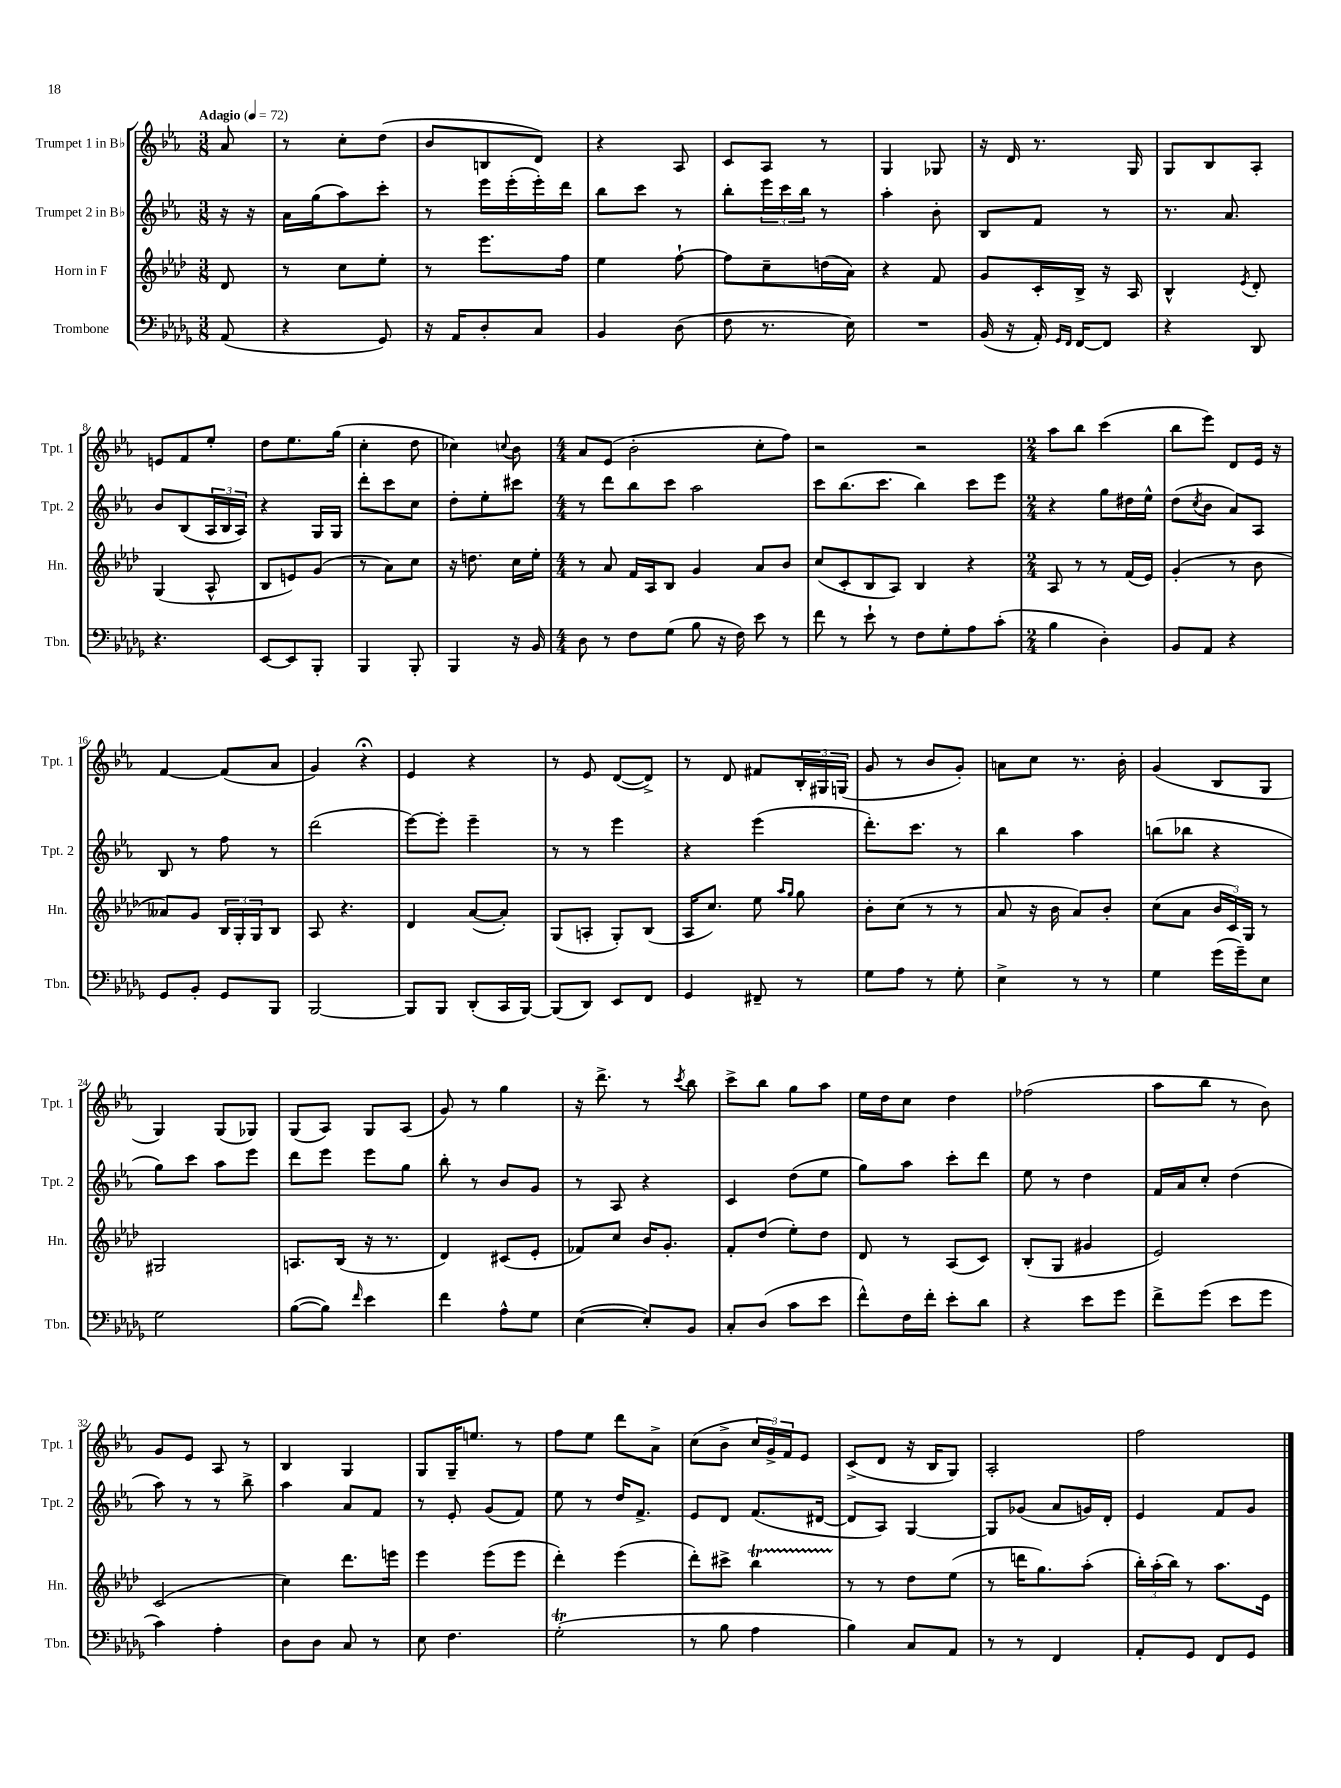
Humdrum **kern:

**kern	**kern	**kern	**kern
*staff4	*staff3	*staff2	*staff1
*clefF4	*clefG2	*clefG2	*clefG2
*k[b-e-a-d-g-]	*k[b-e-a-d-]	*k[b-e-a-]	*k[b-e-a-]
*M3/8	*M3/8	*M3/8	*M3/8
*MM72	*MM72	*MM72	*MM72
(8AA-	8d-	16r	8a-
.	.	16r	.
=	=	=	=
4r	8r	16a-	8r
.	.	(16gg	.
.	8cc	8aa-)	8cc'
8GG-)	8ee-'	8ccc'	(8dd
=	=	=	=
16r	8r	8r	8b-
16AA-	.	.	.
8D-'	8.eee-	16eee-	8B
.	.	(16eee-'	.
8C	.	16eee-')	8d)
.	16ff	16ddd	.
=	=	=	=
4BB-	4ee-	8bb-	4r
.	.	8ccc	.
(8D-	[8ff`	8r	8A-
=	=	=	=
8F	8ff]	8bb-'	8c
8.r	8cc~	24eee-	8A-
.	.	24ccc	.
.	.	24bb-	.
.	(16dd	8r	8r
16E-)	16a-)	.	.
=	=	=	=
4.r	4r	4aa-'	4G
.	8f	8b-'	8G-
=	=	=	=
(16BB-	8g	8B-	16r
16r	.	.	16d
16AA-')	16c'	8f	8.r
16qqGG-	.	.	.
16qqFF	.	.	.
[16FF	16B-^	.	.
8FF]	16r	8r	.
.	16A-	.	16G
=	=	=	=
4r	4B-^^	8.r	8G
.	.	.	8B-
.	.	8.a-	.
.	8qe-	.	.
8DD-	8d-'	.	8A-'
=	=	=	=
4.r	(4G	8b-	8e
.	.	(8B-	8f
.	8A-^^	24A-	8ee-'
.	.	24B-	.
.	.	24A-)	.
=	=	=	=
[8EE-	8B-	4r	8dd
8EE-]	8e)	.	8.ee-
8BBB-'	(8g	16G	.
.	.	16G	(16gg
=	=	=	=
4BBB-	8r	8ddd'	4cc'
.	8a-)	8ccc	.
8BBB-'	8cc	8cc	8dd
=	=	=	=
4BBB-	16r	8dd'	4cc-)
.	8.dd	.	.
.	.	8ee-'	.
.	.	.	8qqcc
16r	16cc	8ccc#	8b-
16BB-	16ee-'	.	.
=	=	=	=
*M4/4	*M4/4	*M4/4	*M4/4
8D-	8r	8r	8a-
8r	8a-	8ddd	(8e-
8F	16f	8bb-	2b-'
.	16A-	.	.
(8G-	8B-	8ccc	.
8B-	4g	2aa-	.
16r	.	.	.
16F)	.	.	.
8e-	8a-	.	8cc'
8r	8b-	.	8ff)
=	=	=	=
8f	(8cc	8ccc	2r
8r	8c'	(8.bb-	.
8e-`	8B-	.	.
.	.	8.ccc	.
8r	8A-)	.	.
8F	4B-	4bb-)	2r
8G-'	.	.	.
8A-	4r	8ccc	.
(8c'	.	8eee-	.
=	=	=	=
*M2/4	*M2/4	*M2/4	*M2/4
4B-	8A-	4r	8aa-
.	8r	.	8bb-
4D-')	8r	8gg	(4ccc
.	(16f	16dd#	.
.	16e-)	16ee-^^	.
=	=	=	=
8BB-	(4g'	(8dd	8bb-
.	.	8qcc	.
8AA-	.	8b-	8eee-)
4r	8r	8a-)	8d
.	8b-	8A-	16e-
.	.	.	16r
=	=	=	=
8GG-	8a--)	8B-	[4f
8BB-'	8g	8r	.
8GG-	24B-	8ff	(8f]
.	24G'	.	.
.	24G	.	.
8BBB-	8B-	8r	8a-
=	=	=	=
[2BBB-	8A-	(2ddd	4g)
.	4.r	.	.
.	.	.	4r;
=	=	=	=
8BBB-]	4d-	[8eee-)	4e-
8BBB-	.	8eee-']	.
(8DD-'	([8a-	4eee-~	4r
16CC	8a-'])	.	.
[16BBB-)	.	.	.
=	=	=	=
(8BBB-]	(8G	8r	8r
8DD-)	8A'	8r	8e-
8EE-	8G')	4eee-	([8d
8FF	(8B-	.	8d^])
=	=	=	=
4GG-	16A-	4r	8r
.	8.cc)	.	.
.	.	.	8d
8FF#~	8ee-	(4eee-	8f#
.	16qqaa-	.	.
.	16qqgg	.	.
8r	8gg	.	24B-'
.	.	.	24G#
.	.	.	(24G
=	=	=	=
8G-	8b-'	8.ddd')	8g
8A-	(8cc	.	8r
.	.	8.ccc	.
8r	8r	.	8b-
8G-'	8r	8r	8g')
=	=	=	=
4E-^	8a-	4bb-	8a
.	16r	.	8cc
.	16b-	.	.
8r	8a-)	4aa-	8.r
8r	8b-'	.	.
.	.	.	16b-'
=	=	=	=
4G-	(8cc	(8bb	(4g
.	8a-	8bb-	.
(16g-	24b-	4r	8B-
.	24c)	.	.
16g-~)	.	.	.
.	24G	.	.
8E-	8r	.	8G
=	=	=	=
2G-	2G#	8gg)	4G)
.	.	8ccc	.
.	.	8aa-	(8G
.	.	8eee-	8G-)
=	=	=	=
([8B-	8.A	8ddd	(8G
8B-])	.	8eee-	8A-)
.	(16B-	.	.
16qqf	.	.	.
4e-	16r	8eee-	8G
.	8.r	.	.
.	.	8gg	(8A-
=	=	=	=
4f	4d-)	8bb-'	8g)
.	.	8r	8r
8A-^^	(8c#	8b-	4gg
8G-	8e-'	8g	.
=	=	=	=
([4E-	8f-)	8r	16r
.	.	.	8.ddd^
.	8cc	8A-	.
8E-'])	16b-	4r	8r
.	8.g'	.	.
.	.	.	8qccc
8BB-	.	.	8bb-
=	=	=	=
8C'	8f'	4c	8ccc^
(8D-	(8dd-	.	8bb-
8c	8ee-')	(8dd	8gg
8e-	8dd-	8ee-	8aa-
=	=	=	=
8f^^)	8d-	8gg)	16ee-
.	.	.	16dd
16F	8r	8aa-	8cc
16f'	.	.	.
8e-'	(8A-	8ccc'	4dd
8d-	8c)	8ddd	.
=	=	=	=
4r	(8B-'	8ee-	(2ff-
.	8G	8r	.
8e-	4g#	4dd	.
8g-	.	.	.
=	=	=	=
8f^	2e-)	16f	8aa-
.	.	16a-	.
(8g-	.	8cc'	8bb-
8e-	.	(4dd	8r
8g-	.	.	8b-)
=	=	=	=
4c)	(2c	8aa-)	8g
.	.	8r	8e-
4A-'	.	8r	8A-
.	.	8bb-^	8r
=	=	=	=
8D-	4cc)	4aa-	4B-
8D-	.	.	.
8C	8.ddd-	8a-	4G
8r	.	8f	.
.	16eee	.	.
=	=	=	=
8E-	4eee-	8r	8G
4.F	.	8e-'	16G~
.	.	.	8.ee
.	(8eee-	(8g	.
.	8eee-	8f)	8r
=	=	=	=
(2G-'	4ddd-')	8ee-	8ff
.	.	8r	8ee-
.	(4eee-	16dd	8ddd
.	.	8.f^	.
.	.	.	8a-^
=	=	=	=
8r	8ddd-')	8e-	(8cc
8B-	8ccc#^	8d	8b-^
4A-	4bb-	(8.f	24cc
.	.	.	24g^)
.	.	.	24f
.	.	.	8e-
.	.	[16d#	.
=	=	=	=
4B-)	8r	8d#]	(8c^
.	8r	8A-)	8d
8C	8dd-	[4G	16r
.	.	.	16B-
8AA-	(8ee-	.	8G)
=	=	=	=
8r	8r	8G]	2A-'
8r	16ddd	(8g-	.
.	8.gg)	.	.
4FF	.	8a-	.
.	(8aa-'	16g)	.
.	.	16d'	.
=	=	=	=
8AA-'	24bb-')	4e-	2ff
.	(24aa-'	.	.
.	24bb-)	.	.
8GG-	8r	.	.
8FF	8.aa-	8f	.
8GG-	.	8g	.
.	16e-	.	.
==	==	==	==
*-	*-	*-	*-
